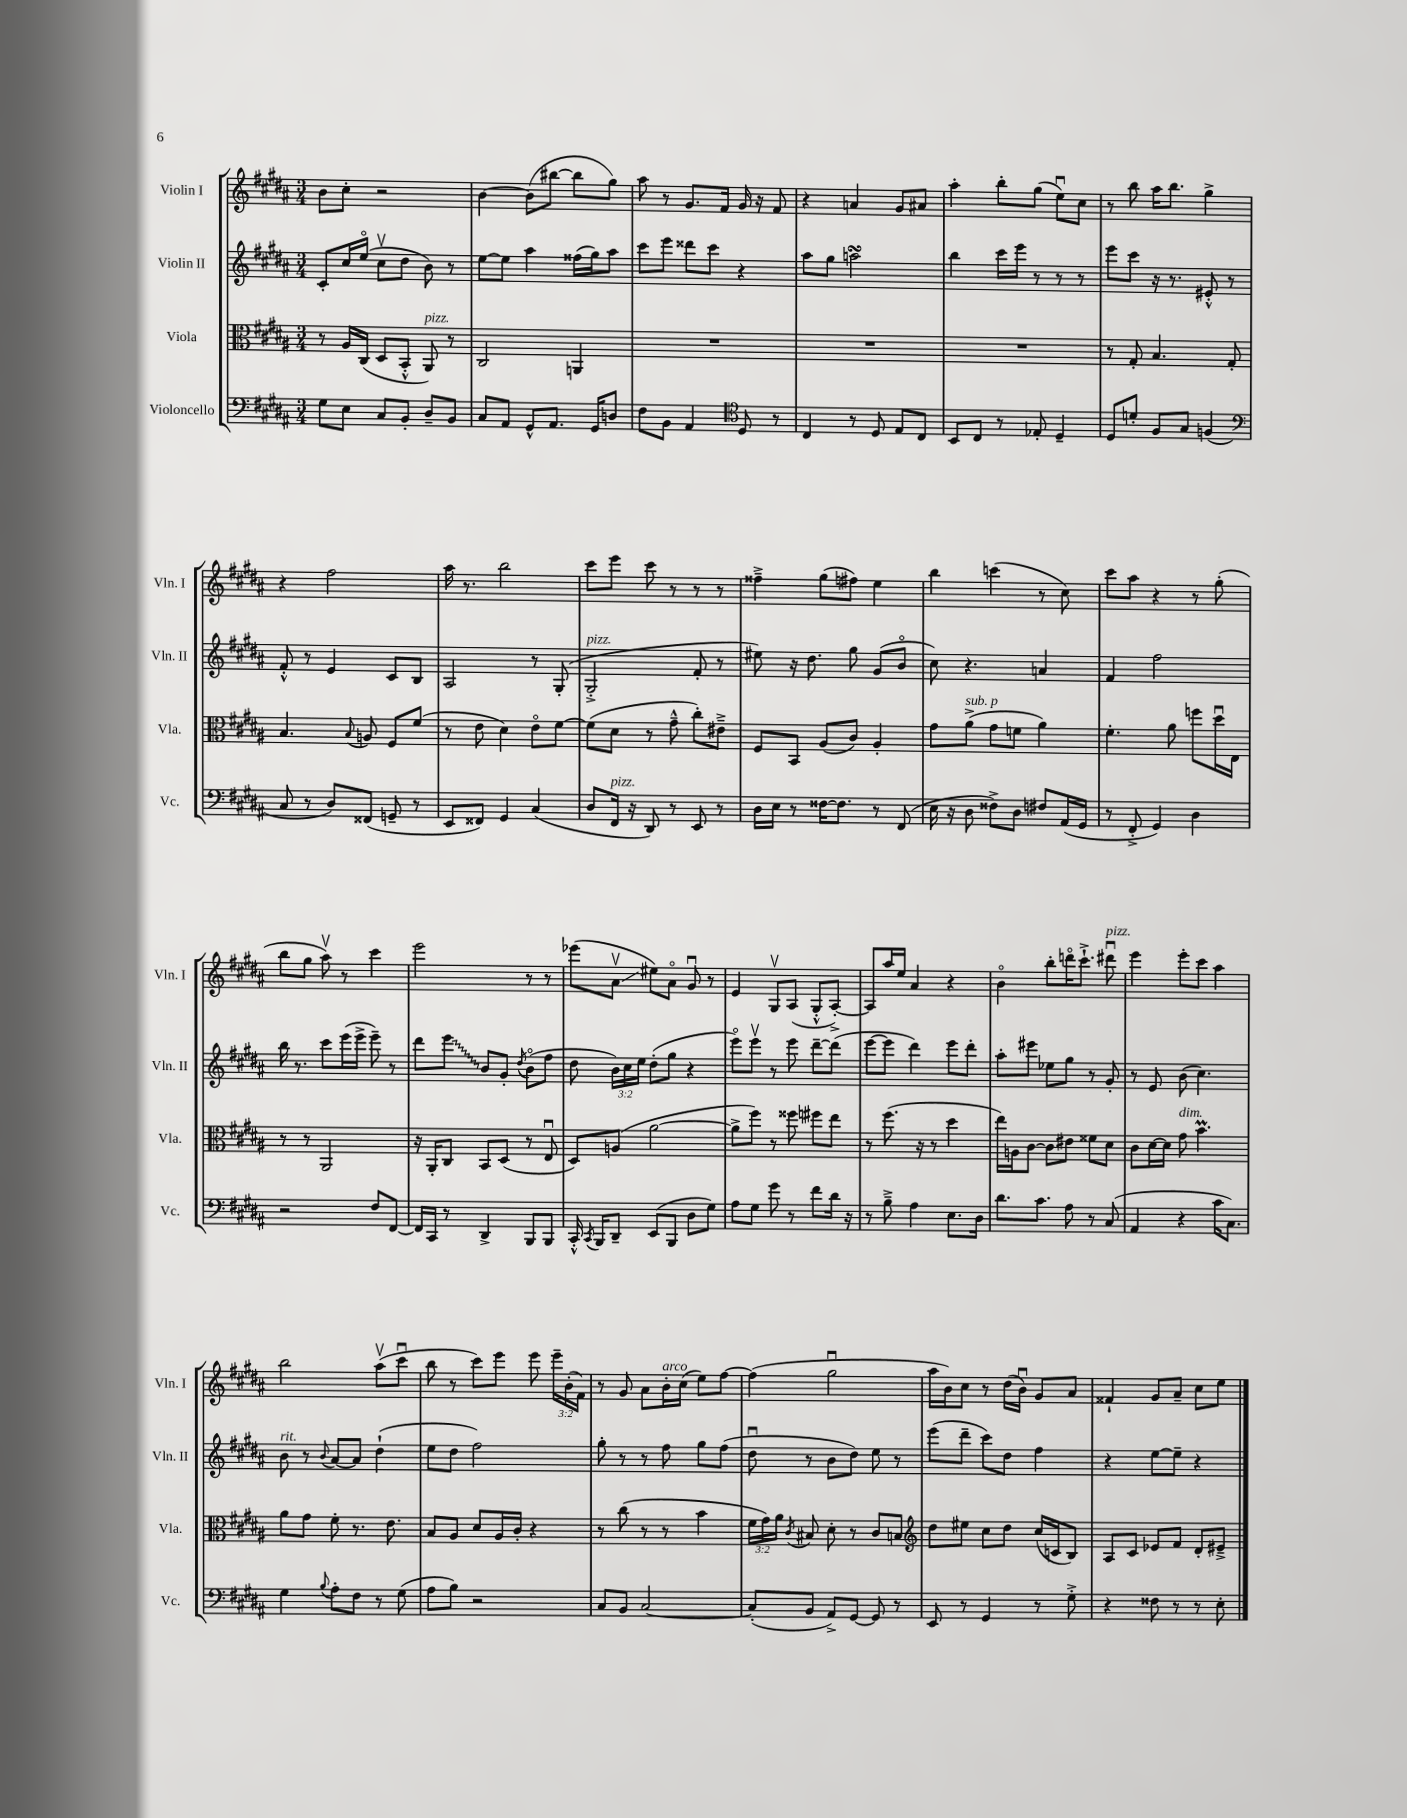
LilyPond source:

<<
\new StaffGroup <<
\new Staff = "s0" \with { instrumentName = "Violin I" shortInstrumentName = "Vln. I" } {
    \clef treble \key b \major \numericTimeSignature \time 3/4 \override Staff.TupletNumber.text = #tuplet-number::calc-fraction-text
    \autoBeamOff b'8[ cis''8]-. r2 |
    b'4~ b'8[( bis''8]~ bis''8[ gis''8]) |
    ais''8 r8 gis'8.[ fis'16] gis'16 r16 fis'8 |
    r4 a'4 gis'8[ ais'8] |
    ais''4-. b''8[-. gis''8]( e''8[\downbow) cis''8] |
    r8 b''8 ais''16[ b''8.] gis''4-> |
    r4 fis''2 |
    ais''16 r8. b''2 |
    cis'''8[ e'''8] cis'''8 r8 r8 r8 |
    fisis''4---> gis''8[( fis''8]) e''4 |
    b''4 c'''4( r8 cis''8) |
    cis'''8[ ais''8] r4 r8 gis''8-.( |
    b''8[ gis''8] ais''8\upbow) r8 cis'''4 |
    e'''2 r8 r8 |
    ees'''8[( ais'8]\upbow\glissando eis''8[) ais'8]\flageolet gis'8\downbow r8 |
    e'4 gis8[\upbow ais8]( gis8[-.-^ ais8]~-.->) |
    ais8[ ais''16 e''16] ais'4 r4 |
    b'4\flageolet b''8[-. d'''16\flageolet cis'''8.]-!-> dis'''8\downbow^\markup { \italic "pizz." } |
    e'''4 e'''8[-. cis'''8] ais''4 |
    b''2 ais''8[\upbow( cis'''8]\downbow |
    b''8 r8 cis'''8[) e'''8] e'''8 \tuplet 3/2 { e'''16[-- b'16-.( fis'16]) } |
    r8 gis'8 ais'8[ b'16-.^\markup { \italic "arco" } cis''16]( e''8[) fis''8]~ |
    fis''4( gis''2\downbow |
    ais''16[ b'16) cis''8] r8 dis''16[( b'16]\downbow) gis'8[ ais'8] |
    fisis'4-! gis'8[ ais'8]-- cis''8[ e''8] \bar "|." |
}
\new Staff = "s1" \with { instrumentName = "Violin II" shortInstrumentName = "Vln. II" } {
    \clef treble \key b \major \numericTimeSignature \time 3/4 \override Staff.TupletNumber.text = #tuplet-number::calc-fraction-text
    \autoBeamOff cis'8[-. cis''16 e''16]\flageolet( cis''8[\upbow dis''8] b'8) r8 |
    e''8[~ e''8] ais''4 fisis''16[( gis''16) ais''8] |
    cis'''8[ e'''8] disis'''8[ cis'''8] r4 |
    ais''8[ gis''8] a''2\turn |
    b''4 cis'''16[ e'''16] r8 r8 r8 |
    e'''8[ cis'''8] r16 r8. eis'8-.-^ r8 |
    fis'8-.-^ r8 e'4 cis'8[ b8] |
    ais2 r8 gis8-.( |
    gis2-.->^\markup { \italic "pizz." } fis'8-. r8 |
    eis''8) r16 dis''8. gis''8 gis'8[( b'8]\flageolet |
    cis''8) r4. a'4 |
    fis'4 fis''2 |
    b''16 r8. cis'''8[ e'''16( e'''16]-> e'''8--) r8 |
    dis'''8[ \once \override Glissando.style = #'zigzag e'''8]\glissando b'8[ gis'8]-. \acciaccatura { dis''8 } b'8[\flageolet( fis''8] |
    dis''8 \tuplet 3/2 { b'16[) cis''16 e''16] } dis''8[-.( gis''8] r4 |
    e'''8[\flageolet) e'''8]\upbow r8 e'''8 dis'''8[~-- dis'''8]( |
    e'''8[~ e'''8] dis'''4) e'''8[ dis'''8]-. |
    ais''8[-. eis'''8] ees''8[ gis''8] r8 gis'8-. |
    r8 e'8 b'8( cis''4.) |
    b'8^\markup { \italic "rit." } r8 \appoggiatura { b'8 } ais'8[~ ais'8] dis''4-!( |
    e''8[ dis''8] fis''2) |
    gis''8-. r8 r8 fis''8 gis''8[ fis''8]( |
    dis''8\downbow r8 b'8[ dis''8]) e''8 r8 |
    e'''8[( dis'''8]-- cis'''8[) dis''8] fis''4 |
    r4 e''8[~ e''8]-- r4 \bar "|." |
}
\new Staff = "s2" \with { instrumentName = "Viola" shortInstrumentName = "Vla." } {
    \clef alto \key b \major \numericTimeSignature \time 3/4 \override Staff.TupletNumber.text = #tuplet-number::calc-fraction-text
    \autoBeamOff r8 ais16[ cis16]( dis8[ b,8]-.-^ ais,8^\markup { \italic "pizz." }) r8 |
    cis2 a,4 |
    R2. |
    R2. |
    R2. |
    r8 gis8-. b4. gis8-. |
    b4. \appoggiatura { b8 } a8 fis8[ fis'8]( |
    r8 e'8 dis'4) e'8[\flageolet fis'8]~ |
    fis'8[( dis'8] r8 gis'8---^ cis''8[-.) eis'8]---> |
    fis8[ b,8] ais8[( cis'8]) ais4-. |
    gis'8[ ais'8]->^\markup { \italic "sub. p" }( gis'8[ f'8] ais'4) |
    fis'4.-. ais'8 f''8[ dis''16\downbow e16] |
    r8 r8 ais,2 |
    r16 ais,16[-. cis8] b,8[ dis8]( r8 e8\downbow |
    dis8[) a8]( ais'2~ |
    ais'8[-> fis''8]) r8 fisis''8 fis''8[ e''8] |
    r8 fis''8.( r16 r8 dis''4 |
    e''16[) a16 cis'8]~ cis'8[ eis'8] fisis'8[ dis'8] |
    cis'8[ dis'16~ dis'16] gis'8^\markup { \italic "dim." } b'4.\prall |
    ais'8[ gis'8] fis'8-. r8. e'8. |
    b8[ ais8] dis'8[ ais16 cis'16]-. r4 |
    r8 cis''8( r8 r8 b'4 |
    \tuplet 3/2 { fis'16[ gis'16) ais'16] } \acciaccatura { cis'8 } bis8 dis'8-. r8 cis'8[ b8] |
    \clef treble dis''8[ eis''8] cis''8[ dis''8] cis''16[( c'16 b8]) |
    ais8[ cis'8] ees'8[ fis'8] dis'8[-. eis'8]---> \bar "|." |
}
\new Staff = "s3" \with { instrumentName = "Violoncello" shortInstrumentName = "Vc." } {
    \clef bass \key b \major \numericTimeSignature \time 3/4
    \autoBeamOff gis8[ e8] cis8[ b,8]-. dis8[-- b,8] |
    cis8[ ais,8] gis,8[-^ ais,8.] gis,16[ d8] |
    fis8[ b,8] ais,4 \clef tenor dis8 r8 |
    cis4 r8 dis8 e8[ cis8] |
    b,8[ cis8] r8 ees8-. dis4-- |
    dis8[ d'8]-. fis8[ gis8] f4( |
    \clef bass cis8 r8 dis8[) fisis,8]( g,8-- r8 |
    e,8[ fisis,8]) gis,4 cis4( |
    dis8[ fis,16]^\markup { \italic "pizz." } r16 dis,8) r8 e,8 r8 |
    dis16[ e16] r8 fisis16[~ fisis8.] r8 fis,8( |
    e16 r16 dis8 fisis8[->) dis8] fis8[ ais,16( gis,16] |
    r8 fis,8-.-> gis,4) dis4 |
    r2 fis8[ fis,8]~ |
    fis,16[ cis,16] r8 dis,4-> b,,8[ b,,8] |
    cis,16-.-^ \acciaccatura { cis,8 } b,,16[ dis,8]-- e,8[( b,,8] dis8[ gis8]) |
    ais8[ gis8] gis'8 r8 fis'8[ dis'16] r16 |
    r8 b8---> ais4 e8.[ dis16] |
    dis'8.[ cis'8.] ais8 r8 cis8( |
    ais,4 r4 cis'16[ cis8.]) |
    gis4 \appoggiatura { b8 } ais8[-. fis8] r8 gis8( |
    ais8[ b8]) r2 |
    cis8[ b,8] cis2~ |
    cis8[-.( b,8] ais,8[->) gis,8]~ gis,8 r8 |
    e,8 r8 gis,4 r8 gis8-.-> |
    r4 fisis8 r8 r8 e8-. \bar "|." |
}
>>
>>
\layout { \context { \Score \remove "Bar_number_engraver" } }
